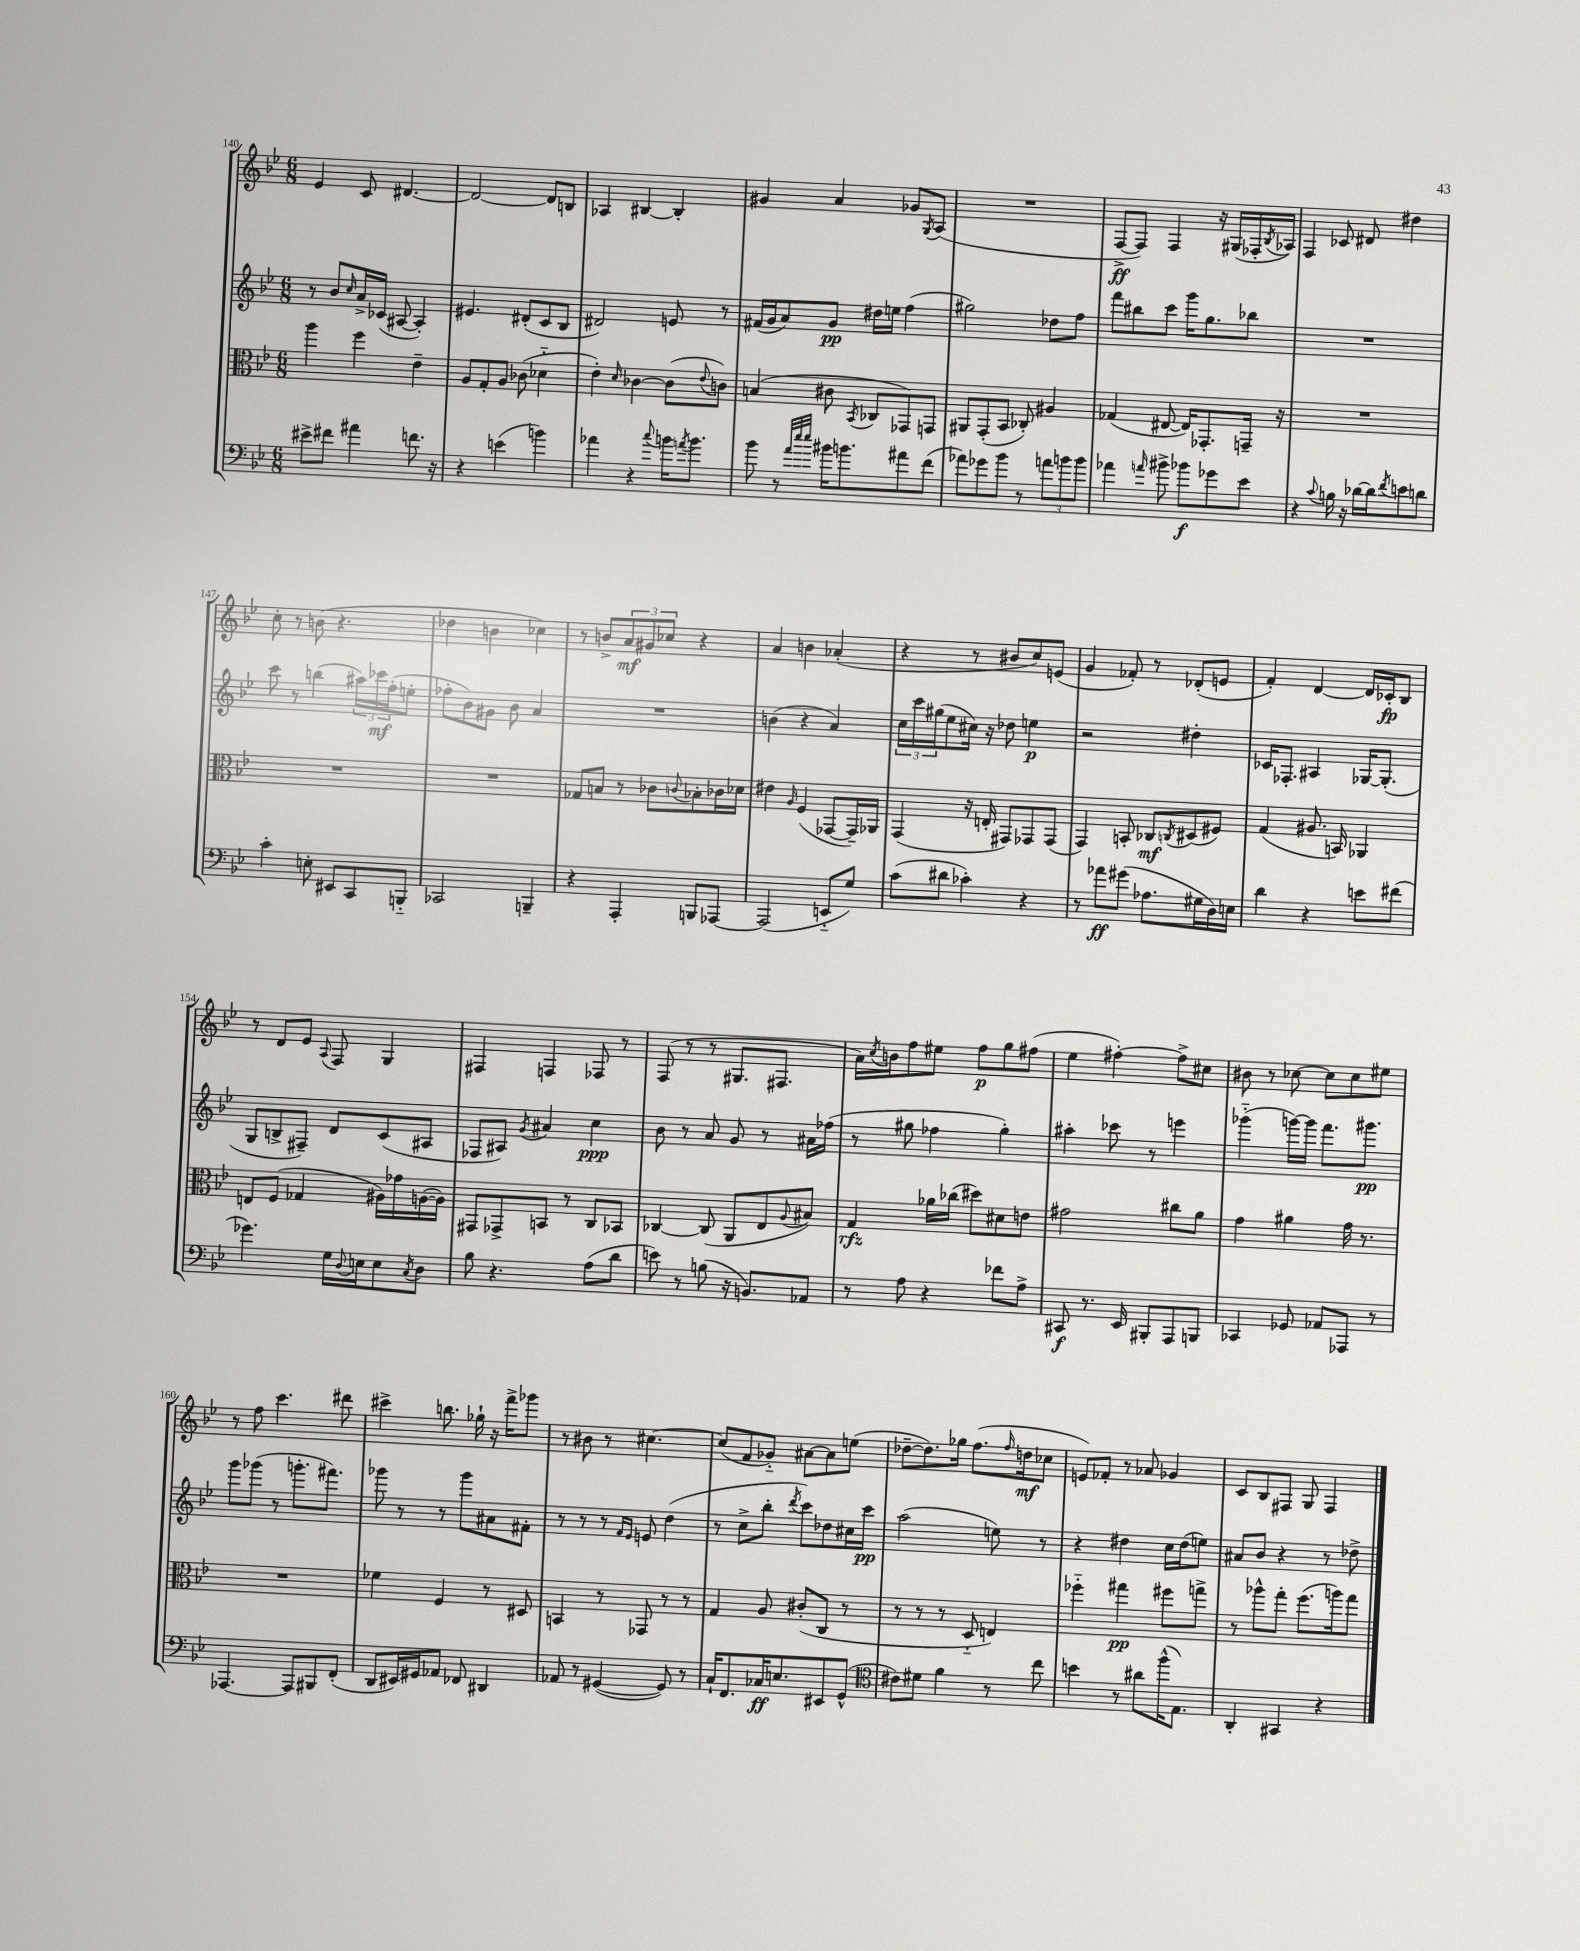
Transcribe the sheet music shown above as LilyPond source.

<<
\new StaffGroup <<
\new Staff = "s0" {
    \clef treble \key bes \major \numericTimeSignature \time 6/8
    ees'4 c'8 dis'4.~ |
    dis'2~ dis'8 b8 |
    aes4 bis4~ bis4-. |
    gis'4 a'4 ges'8 \acciaccatura { g8 } a8( |
    R2. |
    f8~->\ff f8) f4 r16 gis16( fes16-. \acciaccatura { bes8 } aes16) |
    f4 ces'8 dis'8 dis''4 |
    c''8-. r8 b'8( r4. |
    des''4 b'4 ces''4) |
    r8 b'8-> \tuplet 3/2 { a'8\mf gis'8 ces''8 } r4 |
    a'4 b'4 aes'4-.( |
    r4 r8 bis'8 c''8) e'8( |
    g'4 fes'8-.) r8 des'8-.( e'8 |
    f'4-.) d'4~ d'16 ces'16-.\fp bes8 |
    r8 d'8 ees'8 \appoggiatura { a8 } f8 g4 |
    fis4 f4 fes8 r8 |
    f8( r8 r8 gis8. fis8. |
    a'16) \acciaccatura { c''8 } b'16 f''8 eis''8 f''8\p g''8 fis''8( |
    ees''4 fis''4~-.) fis''8-> cis''8 |
    bis'8 r8 ces''8~ ces''8 ces''8 eis''8 |
    r8 f''8 c'''4. dis'''8 |
    cis'''4-> b''8. ges''16-! r16 f'''16-> ges'''8 |
    r8 bis'8 r8 cis''4.~ |
    cis''8( f'8 ges'8-_) ais'8~ ais'8 e''8( |
    des''8~-- des''8.) ges''16 f''8.( \grace { f''16 } d''16\mf ces''8 |
    e'8) fes'8-. r8 aes'8 ges'4 |
    c'8 bes8 fis8 g8 fis4 \bar "|." |
}
\new Staff = "s1" {
    \clef treble \key bes \major \numericTimeSignature \time 6/8
    r8 bes'8 \grace { c''16 } a'16-> ces'16( ais8~ ais4-.) |
    eis'4. dis'8-.( c'8 bes8 |
    dis'2) e'8 r8 |
    fis'16( g'16 a'8) g'8\pp dis''16 e''16 f''4( |
    gis''2) des''8 f''8 |
    f'''8 bis''8 c'''8 g'''16 g''8. bes''8 |
    R2. |
    c'''8 r8 b''4( \tuplet 3/2 { ais''16) ces'''16\mf f''16-.( } e''8-. |
    fes''8-. bes'8) gis'8 bes'8 a'4 |
    R2. |
    b'4( r4 a'4) |
    \tuplet 3/2 { c''16 c'''16 gis''16( } ees''8 cis''16) r16 des''8 e''4\p |
    r2 dis''4-. |
    ces'16 fes8.-. ais4 ges16~ ges8.-.( |
    g8 b8-> fis8--) d'8 c'8( ais8 |
    fes8 ais8) \acciaccatura { g'8 } ais'4 c''4\ppp |
    bes'8 r8 a'8 g'8 r8 ais'16 fes''16( |
    r8 gis''8 fes''4 gis''4-.) |
    ais''4-. ces'''8 r8 e'''4 |
    ges'''4-_( g'''16~) g'''16 f'''8. gis'''8.\pp |
    g'''8 ges'''8( r8 g'''8.-. fis'''8.) |
    ges'''8 r8 r8 ges'''8 ais'8 fis'8-. |
    r8 r8 r8 \grace { f'16 ees'16 } e'8 d''4( |
    r8 c''8-> bes''8-. \acciaccatura { d'''8 } c'''8) des''8 cis''16 c'''16\pp |
    a''2( e''8) r8 |
    r4 dis''4 c''16 dis''16( e''8) |
    ais'8 bes'8 r4 r8 des''8-> \bar "|." |
}
\new Staff = "s2" {
    \clef alto \key bes \major \numericTimeSignature \time 6/8
    a''4 f''4 ees'4-- |
    a8 g8-. a8 ces'8( des'4-_ |
    ees'4-.) \grace { d'16 } ces'4~ ces'8( \appoggiatura { ees'8 } c'8) |
    b4( cis'8 \acciaccatura { bes,8 } ces8 ges,8) g,8 |
    ais,8 g,8-.( bes,8 ces8-.) ais4 |
    ges4( eis8~ eis16) ges,8.-. g,16-- r16 |
    R2. |
    R2. |
    R2. |
    ges8 b8 r8 ces'8 \appoggiatura { c'8 } bes8-. ces'16 des'16 |
    eis'4 \grace { a16 } f4( ges,8~ ges,16--) aes,16 |
    g,4( r16 e16-. gis,8) ges,8 ges,8( |
    g,4) b,8-. ces8\mf \acciaccatura { c8 } dis8( fis8) |
    g4( ais8. b,16) aes,4 |
    e8 f8( ges4 ais16) ges'16 a16~( a16) |
    gis,8 ges,8-> b,8 r8 c8 bes,8 |
    ces4~ ces8( a,8 ees8 \appoggiatura { a8 } bis8) |
    g4\rfz aes'16 ces''16( dis''8) dis'8 e'8 |
    gis'2 cis''8 a'8 |
    g'4 ais'4 g'16 r8. |
    R2. |
    fes'4 f4 r8 dis8 |
    b,4 r8 ges,8 r8 r8 |
    g4 a8 cis'8-.( c8 r8 |
    r8 r8 r8 d8-_ e4) |
    fes''4-_ gis''4\pp fis''8 g''8-> |
    r8 aes''8-^ g''8-. f''8.( a''16) g''8 \bar "|." |
}
\new Staff = "s3" {
    \clef bass \key bes \major \numericTimeSignature \time 6/8
    eis'8-> fis'8 ais'4 f'8. r16 |
    r4 e'4( b'4) |
    aes'4 r4 \appoggiatura { c''8 } b'16 \acciaccatura { a'8 } b'8. |
    bes'8 r8 \grace { a'32 ees''32 ees''32 } bis'16 b'8. ais'8 f'8( |
    aes'8) ges'8 bes'8 r8 \tuplet 3/2 { a'8 b'8 b'8 } |
    aes'4 \grace { a'16 } bis'8-> bes'8\f ges'8 ees'8 |
    r4 \appoggiatura { c'8 } b16 r16 des'16~ des'16 \acciaccatura { f'8 } e'8 d'8 |
    c'4-. e8-. eis,8 c,8 b,,8-_ |
    ces,2 b,,4-- |
    r4 a,,4-. b,,8 aes,,8~ |
    aes,,2( e,8-_ g8) |
    c'8( dis'8 ces'4-.) r4 |
    r8 aes'8\ff gis'8( aes8. gis16 d16) e16 |
    d'4 r4 e'8 fis'8( |
    ges'4.) g16 \appoggiatura { d8 } e16 e8 \acciaccatura { c8 } d8 |
    bes8 r4. a8( d'8 |
    e'8) r8 b8( r16 b,8.) aes,8 |
    r8 a8 r4 fes'8 a8-> |
    cis,8\f r8. ees,16 bis,,8-. a,,8 b,,8 |
    ces,4 ges,8 aes,8 aes,,8 r8 |
    aes,,4.~ aes,,8 bis,,8 f,8-.( |
    d,8 eis,16) gis,16 aes,8 fes,8 dis,4 |
    aes,8 r8 gis,4~( gis,8) r8 |
    c16-! f,8. ces16\ff e8. eis,8 g,8-^( |
    \clef tenor cis'8) dis'8 f'4 r8 c''8 |
    b'4 r8 ais'8 f''16-^( ees8.) |
    a,4-. gis,4 r4 \bar "|." |
}
>>
>>
\layout { \context { \Score currentBarNumber = #140 } }
